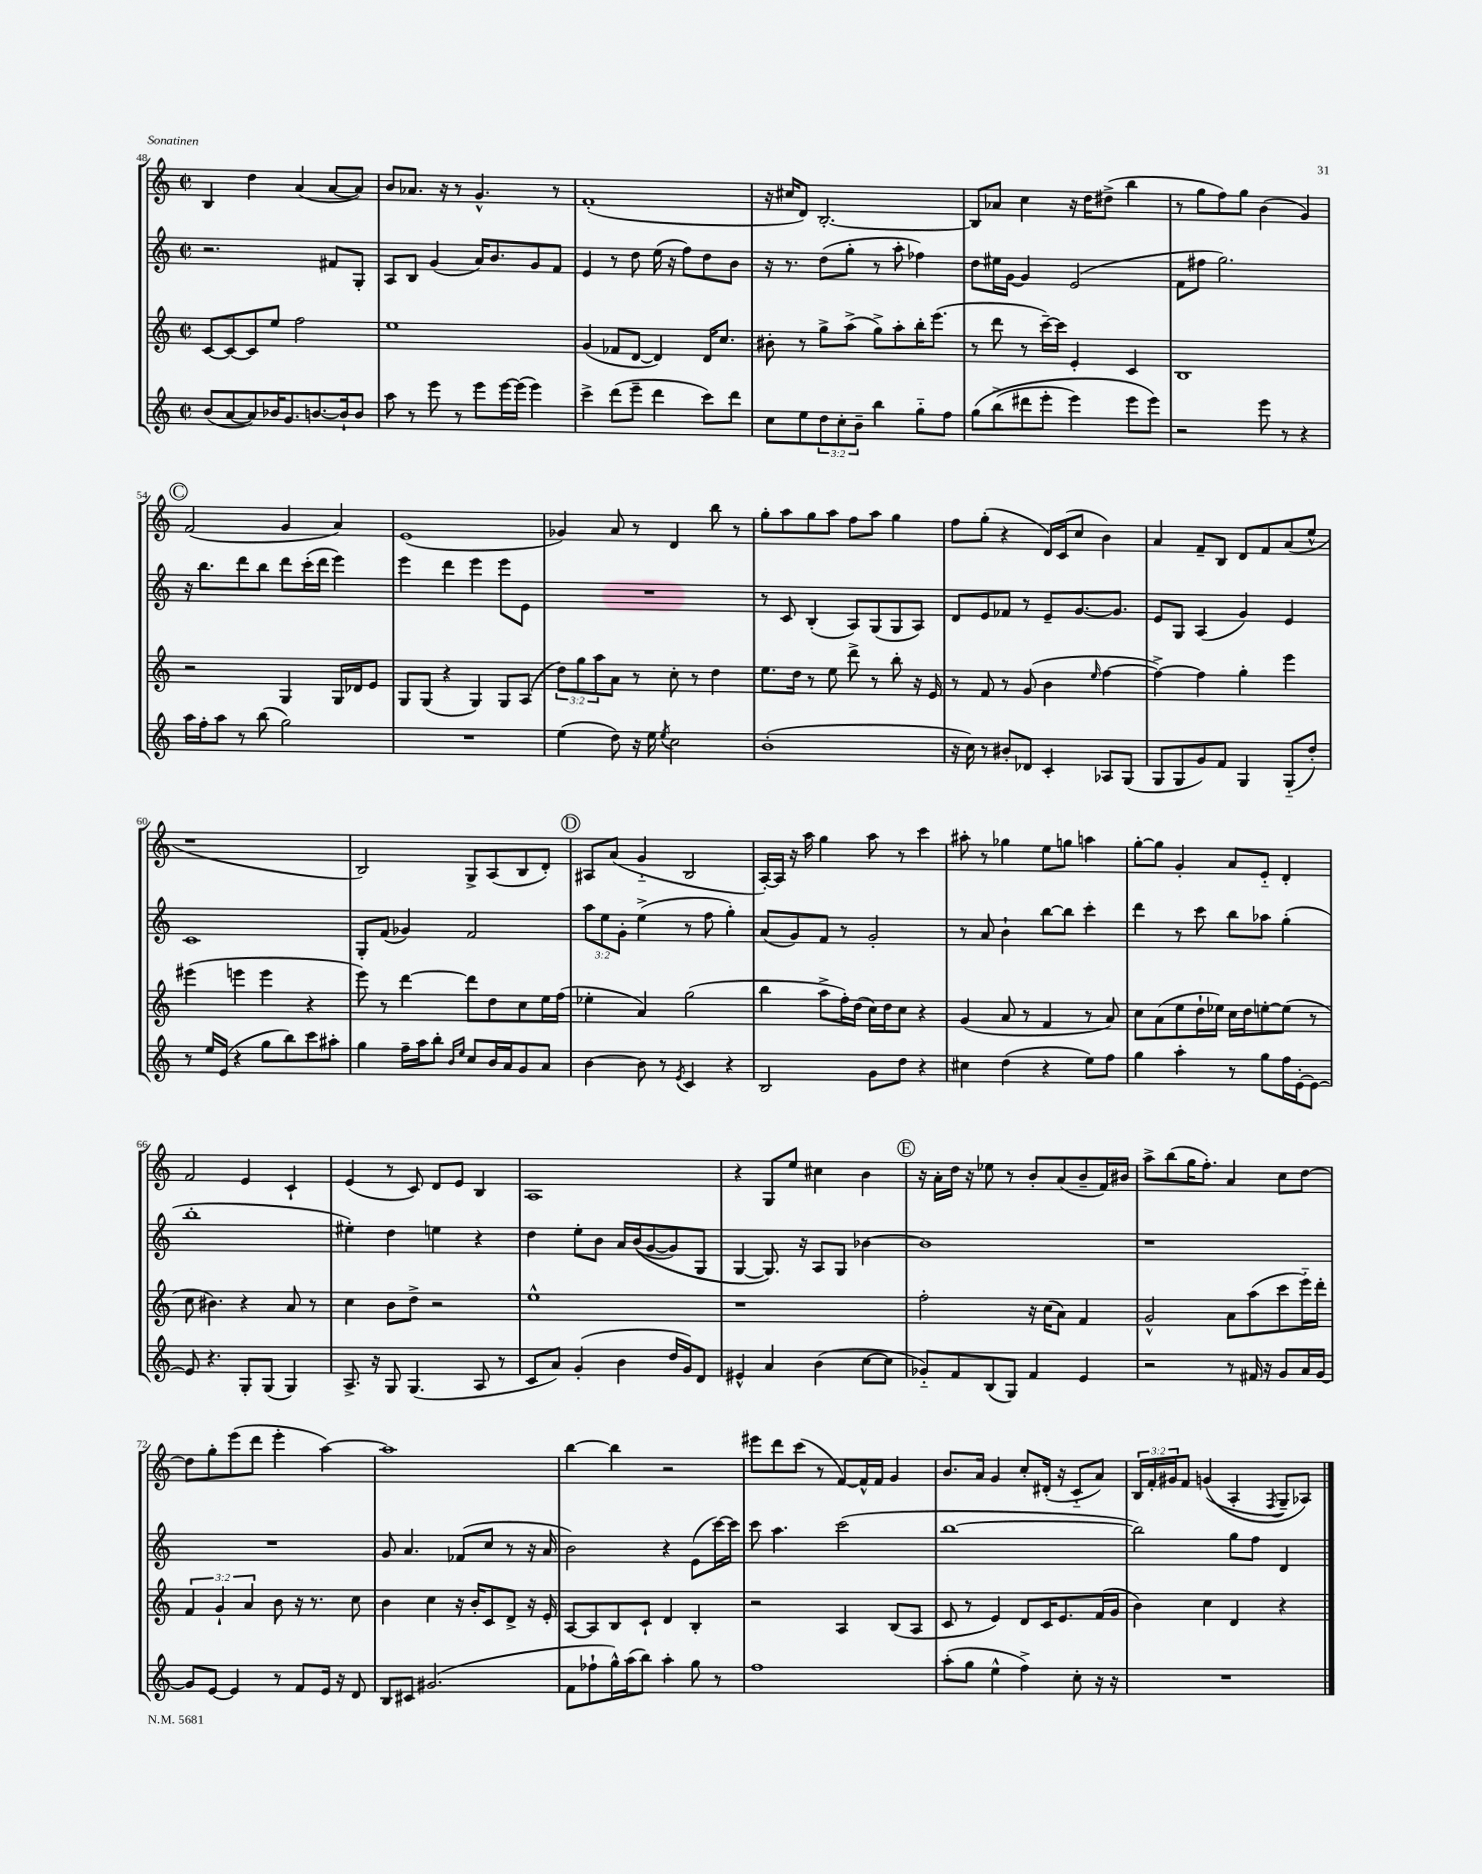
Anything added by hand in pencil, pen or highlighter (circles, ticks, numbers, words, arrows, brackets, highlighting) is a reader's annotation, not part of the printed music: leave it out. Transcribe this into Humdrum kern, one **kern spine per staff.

**kern	**kern	**kern	**kern
*staff4	*staff3	*staff2	*staff1
*clefG2	*clefG2	*clefG2	*clefG2
*k[]	*k[]	*k[]	*k[]
*M2/2	*M2/2	*M2/2	*M2/2
*met(c|)	*met(c|)	*met(c|)	*met(c|)
(8b	[8c	2.r	4B
[8a	8c_	.	.
8a])	8c]	.	4dd
16b-	8ee	.	.
8.g	.	.	.
.	2ff	.	(4a
[8.b	.	.	.
.	.	8f#	[8a
16b`]	.	.	.
8b	.	8G'	8a])
=	=	=	=
8aa	1ee	8A	8b
8r	.	8B	8.a-
8eee	.	(4g	.
.	.	.	16r
8r	.	.	8r
8eee	.	16a)	4.g^^
.	.	8.b	.
[16eee	.	.	.
(16eee]	.	.	.
4eee)	.	8g	.
.	.	8f	8r
=	=	=	=
4ccc^	(4g	4e	(1f'
(8ddd	8f-	8r	.
8eee~	[8d	8dd	.
4ddd	4d])	(16ee	.
.	.	16r	.
.	.	8ff)	.
8ccc)	16d	8dd	.
.	8.cc	.	.
8ddd	.	8b	.
=	=	=	=
8cc	8b#'	16r	16r
.	.	8.r	16cc#
8ee	8r	.	8d)
12dd	8gg^	(8dd	[2.B'
12cc'	.	.	.
.	(8aa^	8gg'	.
12b~	.	.	.
4bb	8gg^)	8r	.
.	8aa'	8aa'	.
8gg'~	16bb'	4ff-)	.
.	(8.eee	.	.
8ff	.	.	.
=	=	=	=
&(8gg	8r	8dd	8B]
(8bb^	8ddd	16ee#	8a-
.	.	[16g	.
8ddd#	8r	4g]	4cc
8eee'	[16ccc~)	.	.
.	16ccc]	.	.
4eee)	4e'	(2e	16r
.	.	.	16dd
.	.	.	(8dd#^
8eee	4c	.	4bb
8eee&)	.	.	.
=	=	=	=
2r	1B	8f	8r
.	.	8ff#	8gg
.	.	2.gg)	8ff)
.	.	.	8gg
8eee	.	.	(4b
8r	.	.	.
4r	.	.	4g)
=	=	=	=
16aa	2r	16r	(2f
16ff'	.	8.bb	.
8aa	.	.	.
8r	.	8ddd	.
(8bb	.	8bb	.
2gg)	4G	8ddd	4g
.	.	(16ccc'	.
.	.	16ddd	.
.	16G	4eee)	4a)
.	16d-	.	.
.	8e	.	.
=	=	=	=
1r	8G	4eee	(1e
.	(8G	.	.
.	4r	4ddd	.
.	4G)	4eee	.
.	8G	8eee	.
.	(8A	8e	.
=	=	=	=
(4ee	12dd)	1r	4g-)
.	12gg	.	.
.	12aa	.	.
8dd)	8a	.	8a
16r	8r	.	8r
16ee	.	.	.
8qee	.	.	.
2cc	8cc'	.	4d
.	8r	.	.
.	4dd	.	8bb
.	.	.	8r
=	=	=	=
(1b'	8.ee	8r	8gg'
.	.	8c	8aa
.	16dd	.	.
.	8r	(4B'	8gg
.	8ee	.	8aa
.	8ddd^	8A)	8ff
.	8r	(8G	8aa
.	8bb'	8G	4gg
.	16r	8A)	.
.	16e	.	.
=	=	=	=
16r	8r	8d	8ff
16cc)	.	.	.
8r	8f	8e	(8gg'
8b#'	8r	8f-	4r
8d-	(8g	8r	.
4c'	4b	8e~	16d)
.	.	.	(16c
.	.	[8.g	8cc
.	16qqee	.	.
8A-	[4ff	.	4b)
.	.	8.g]	.
(8G	.	.	.
=	=	=	=
8G	4ff^_)	8e	4a
8G	.	8G	.
8g)	4ff]	(4A	8f~
8f	.	.	8B
4G	4gg'	4g)	8d
.	.	.	8f
(8G'~	4eee	4e	(8a
8dd')	.	.	8ee^^
=	=	=	=
8r	(4eee#	1c	1r
16ee	.	.	.
(16e	.	.	.
4r	4eee	.	.
8gg	4eee	.	.
8bb)	.	.	.
8ccc	4r	.	.
8aa#'	.	.	.
=	=	=	=
4gg	8eee)	8G'	2B)
.	8r	(8f	.
16ff~	[4ddd	4g-)	.
16aa	.	.	.
8bb'	.	.	.
16qqb	.	.	.
16qqee	.	.	.
8cc	8ddd]	2f	8G^
16b	8dd	.	(8A
16a	.	.	.
8g	8cc	.	8B
8a	16ee	.	8d')
.	(16ff	.	.
=	=	=	=
[4b	4ee-'	12aa	8A#
.	.	12ee	.
.	.	.	(8a
.	.	12g'	.
8b]	4a)	(4ee^	4g'~
8r	.	.	.
8qe	.	.	.
4c	(2gg	8r	2B
.	.	8ff	.
4r	.	4gg')	.
=	=	=	=
2B	4bb	(8a	[16A')
.	.	.	16A]
.	.	8g)	16r
.	.	.	16aa
.	8aa^	8f	4gg
.	16ff')	8r	.
.	(16dd	.	.
8g	16cc)	2g'	8aa
.	16dd	.	.
8dd	8cc	.	8r
4r	4r	.	4ccc
=	=	=	=
4cc#	(4g	8r	8aa#'
.	.	8a	8r
(4dd	8a	4b`	4gg-
.	8r	.	.
4r	4f	[8bb	8ee
.	.	8bb]	8gg
8ee)	8r	4ccc'	4aa
8ff	8a)	.	.
=	=	=	=
4gg	8cc	4ddd	[8gg'
.	(8a	.	8gg]
4aa'	8ee	8r	4g'
.	16dd`	8ccc	.
.	16ee-)	.	.
8r	16cc	8bb	8a
.	16dd	.	.
8gg	[8ee'	8aa-	8e'~
16ff	(8ee]	(4gg'	4d'
[16e'	.	.	.
8e_	8r	.	.
=	=	=	=
8e]	8cc	1bb'	2f
4.r	4.b#)	.	.
8G'	4r	.	4e
(8G	.	.	.
4G)	8a	.	4c`
.	8r	.	.
=	=	=	=
8.A^	4cc	4ee#')	(4e
16r	.	.	.
8G	8b	4dd	8r
(4.G	8dd^	.	8c)
.	2r	4ee	8d
.	.	.	8e
8A	.	4r	4B
8r	.	.	.
=	=	=	=
8c	1ee^^	4dd	1A
8a)	.	.	.
(4g'	.	8ee'	.
.	.	8b	.
4b	.	16a	.
.	.	&((16b	.
.	.	[8g	.
16dd	.	8g])	.
16g)	.	.	.
8d	.	8G	.
=	=	=	=
4e#^^	1r	[4G	4r
4a	.	8.G]&)	8G
.	.	.	8ee
.	.	16r	.
(4b	.	8A	4cc#
.	.	8G	.
[8cc	.	[4b-	4b
8cc]	.	.	.
=	=	=	=
8g-'~)	2ff'	1b-]	16r
.	.	.	16a'
8f	.	.	16dd
.	.	.	16r
(8B	.	.	8ee-
8G)	.	.	8r
4f	16r	.	8b'
.	(16cc	.	.
.	8a)	.	(8a
4e	4f	.	8b~
.	.	.	16f)
.	.	.	16b#
=	=	=	=
2r	2g^^	1r	8aa^
.	.	.	(8bb
.	.	.	16gg
.	.	.	8.ff')
8r	8a	.	4a
16f#	(8aa	.	.
16r	.	.	.
8g	8ccc	.	8cc
16a	16eee'~)	.	[8dd
[16g	16ddd'	.	.
=	=	=	=
8g]	6f	1r	8dd]
[8e	.	.	8gg'
.	6g`	.	.
4e]	.	.	(8eee
.	6a	.	.
.	.	.	8ddd
8r	8b	.	4eee'
8f	16r	.	.
.	8.r	.	.
16e	.	.	[4aa)
16r	.	.	.
8d	8cc	.	.
=	=	=	=
8B	4b	8g	1aa]
8c#	.	4.a	.
(2.g#	4cc	.	.
.	16r	(8f-	.
.	16b'	.	.
.	8c	8cc	.
.	8d^	8r	.
.	16r	16r	.
.	16e'	16a	.
=	=	=	=
8f	[8A	2b)	[4bb
8ff-`	8A]	.	.
16gg^^)	8B	.	4bb]
(16aa	.	.	.
8bb)	8c`	.	.
4aa'	4d	4r	2r
8gg	4B'	(8e	.
8r	.	[16ccc)	.
.	.	16ccc]	.
=	=	=	=
1ff	2r	8ccc	8eee#
.	.	4.aa	8ddd
.	.	.	(8ccc
.	.	.	8r
.	4A	(2ccc	[8f)
.	.	.	16f^^]
.	.	.	16f
.	(8B	.	4g
.	8A	.	.
=	=	=	=
(8aa'	8c	[1bb	8.b
8gg	8r	.	.
.	.	.	16a
4ee^^	4e)	.	4g
4ff^)	8d	.	8cc'
.	16c	.	(16d#'
.	8.e	.	16r
8cc'	.	.	8c'~
16r	(16f	.	8a)
16r	16g	.	.
=	=	=	=
1r	4b)	2bb])	24B
.	.	.	24f'
.	.	.	24g#
.	.	.	8f
.	4cc	.	&((4g
.	4d	8gg	4A'
.	.	8ff	.
.	.	.	8qF
.	4r	4d	8G~)
.	.	.	8A-&)
==	==	==	==
*-	*-	*-	*-
